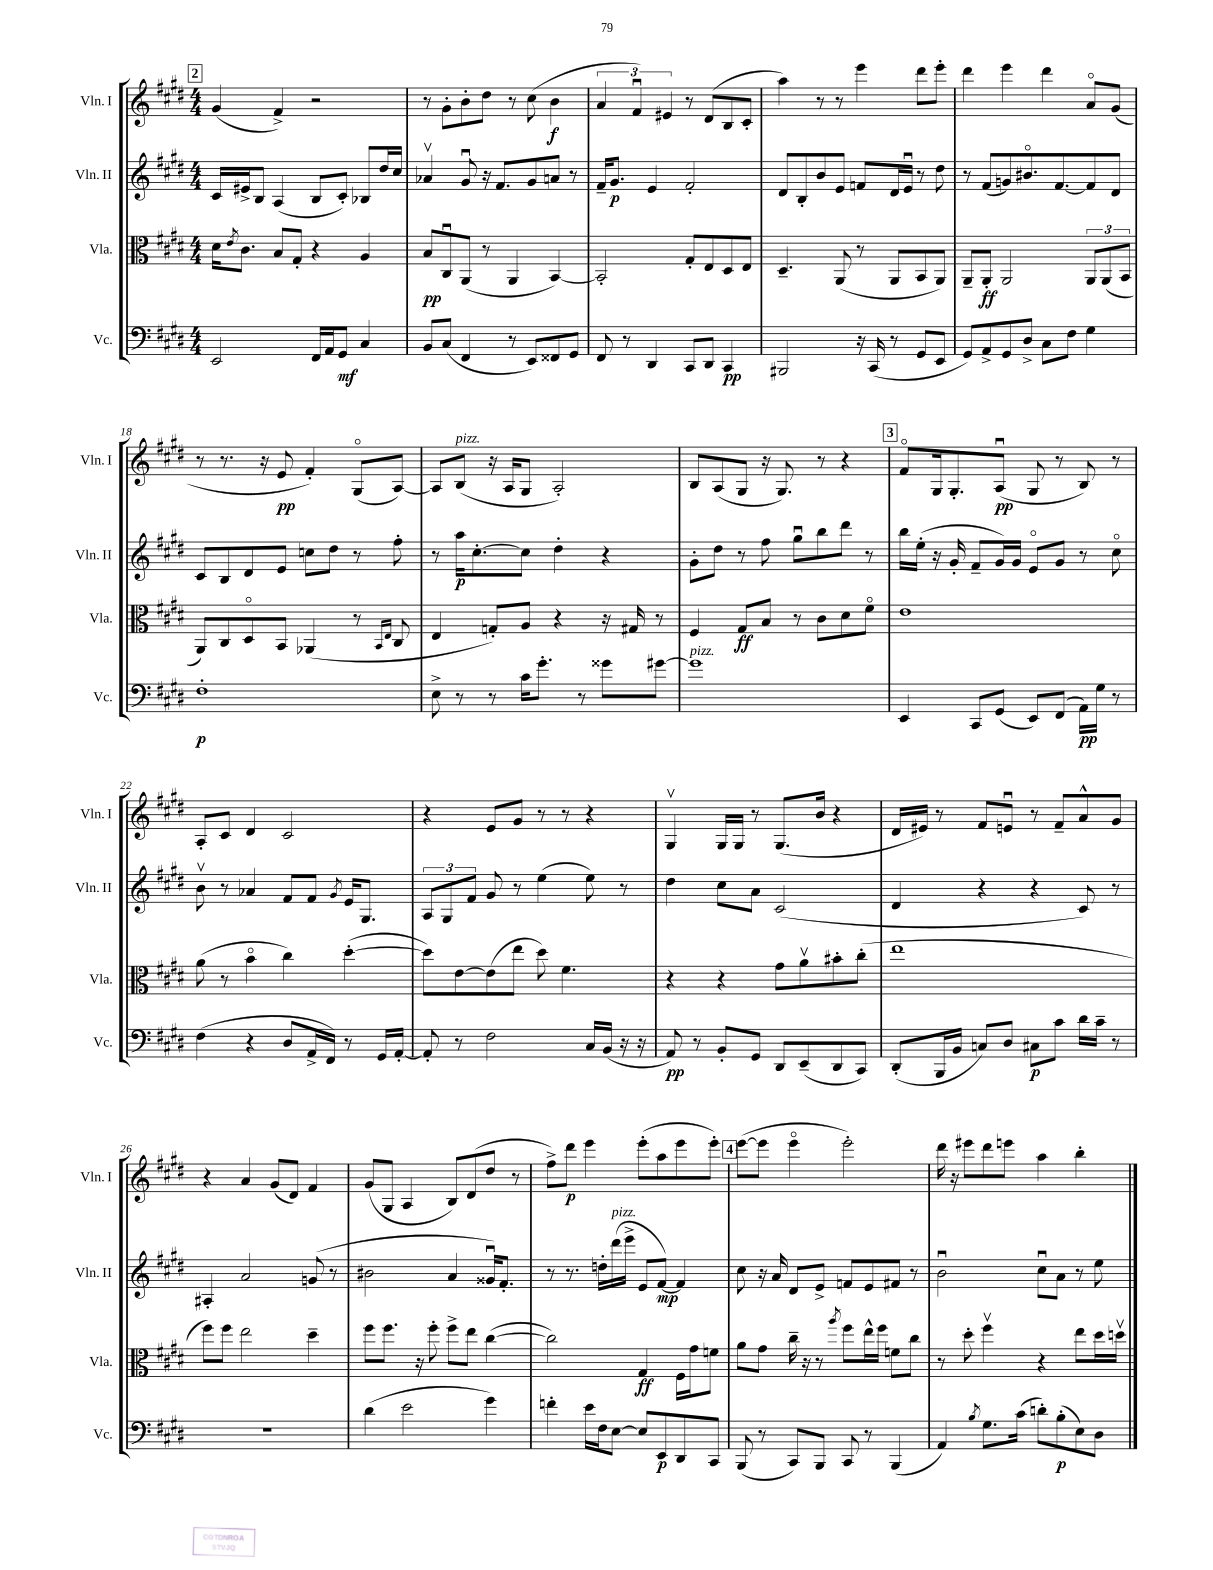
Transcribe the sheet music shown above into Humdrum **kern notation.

**kern	**dynam	**kern	**dynam	**kern	**dynam	**kern	**dynam
*part4	*part4	*part3	*part3	*part2	*part2	*part1	*part1
*staff4	*staff4	*staff3	*staff3	*staff2	*staff2	*staff1	*staff1
*I"Vc.	*	*I"Vla.	*	*I"Vln. II	*	*I"Vln. I	*
*I'Vc.	*	*I'Vla.	*	*I'Vln. II	*	*I'Vln. I	*
*clefF4	*	*clefC3	*	*clefG2	*	*clefG2	*
*k[f#c#g#d#]	*	*k[f#c#g#d#]	*	*k[f#c#g#d#]	*	*k[f#c#g#d#]	*
*M4/4	*	*M4/4	*	*M4/4	*	*M4/4	*
!!LO:REH:place=s1:t=2
=13	=13	=13	=13	=13	=13	=13	=13
2EE/	.	16d#\KL	.	16c#/LL	.	(4g#/	.
.	.	8qe/	.	.	.	.	.
.	.	8.c#\J	.	16e#X^/J	.	.	.
.	.	.	.	8B/J	.	.	.
.	.	8B/L	.	(4A/	.	4f#^/)	.
.	.	8G#'/J	.	.	.	.	.
16FF#/LL	.	4r	.	8B/L	.	2r	.
16AA/J	.	.	.	.	.	.	.
8GG#/J	mf	.	.	8c#'/J)	.	.	.
4C#/	.	4A/	.	8B-X/L	.	.	.
.	.	.	.	16dd#/L	.	.	.
.	.	.	.	16cc#/JJ	.	.	.
=14	=14	=14	=14	=14	=14	=14	=14
8BB/L	.	8B/L	pp	4a-Xv/	.	8r	.
(8C#/J	.	8C#u/	.	.	.	8g#'\L	.
4FF#/	.	(8AA/J	.	8g#u/	.	8b'\	.
.	.	8r	.	16r	.	8dd#\J	.
.	.	.	.	8.f#/L	.	.	.
8r	.	4AA/	.	.	.	8r	.
8EE/L)	.	.	.	8g#/	.	(8cc#\	.
8FF##X/	.	[4BB/)	.	8an/J	.	4b\	f
8GG#/J	.	.	.	8r	.	.	.
=15	=15	=15	=15	=15	=15	=15	=15
8FF#/	.	2BB'/]	.	16f#~/KL	.	6a/	.
.	.	.	.	8.g#/J	p	.	.
8r	.	.	.	.	.	.	.
.	.	.	.	.	.	6f#u/)	.
4DD#/	.	.	.	4e/	.	.	.
.	.	.	.	.	.	6e#X/	.
8CC#/L	.	8G#'/L	.	2f#'/	.	8r	.
8DD#/J	.	8E/	.	.	.	(8d#/L	.
4CC#/	pp	8D#/	.	.	.	8B/	.
.	.	8E/J	.	.	.	8c#'/J	.
=16	=16	=16	=16	=16	=16	=16	=16
2BBB#X/	.	4.D#~/	.	8d#/L	.	4aa\)	.
.	.	.	.	8B'/	.	.	.
.	.	.	.	8b/	.	8r	.
.	.	(8AA/	.	8e/J	.	8r	.
16r	.	8r	.	8fn/L	.	4eee\	.
(16CC#/	.	.	.	.	.	.	.
8r	.	8AA/L	.	16d#/L	.	.	.
.	.	.	.	16eu/JJ	.	.	.
8GG#/L	.	8BB/	.	8r	.	8ddd#\L	.
8EE/J	.	8AA/J)	.	8dd#\	.	8eee'\J	.
=17	=17	=17	=17	=17	=17	=17	=17
8GG#/L)	.	8AA~/L	.	8r	.	4ddd#\	.
8AA^/	.	8AA'/J	ff	(8f#/L	.	.	.
8GG#/	.	2AA/	.	8gn/)	.	4eee\	.
8D#^/J	.	.	.	8.b#X/	.	.	.
8C#\L	.	.	.	.	.	4ddd#\	.
.	.	.	.	[8.f#/	.	.	.
8F#\J	.	.	.	.	.	.	.
4G#\	.	12AA/L	.	8f#/]	.	8a/L	.
.	.	(12AA/	.	.	.	.	.
.	.	.	.	8d#/J	.	(8g#/J	.
.	.	12BB/J	.	.	.	.	.
!!LO:LB:g=z
=18	=18	=18	=18	=18	=18	=18	=18
1F#'	p	8AA/L)	.	8c#/L	.	8r	.
.	.	8C#/	.	8B/	.	8.r	.
.	.	8D#/	.	8d#/	.	.	.
.	.	.	.	.	.	16r	.
.	.	8BB/J	.	8e/J	.	8e/	pp
.	.	(4AA-X/	.	8ccn\L	.	4f#'/)	.
.	.	.	.	8dd#\J	.	.	.
.	.	8r	.	8r	.	(8G#/L	.
.	.	16qqBB/LL	.	.	.	.	.
.	.	16qqE/JJ	.	.	.	.	.
.	.	8C#/	.	8ff#'\	.	[8A/J)	.
=19	=19	=19	=19	=19	=19	=19	=19
8E^\	.	4E/	.	8r	.	8A/L]	.
!	!	!	!	!	!	!LO:TX:a:i:t=pizz.	!
8r	.	.	.	16aa\KL	p	(8B/J	.
.	.	.	.	[8.cc#'\	.	.	.
8r	.	8Gn'/L)	.	.	.	16r	.
.	.	.	.	.	.	16A/KL	.
16c#\KL	.	8A/J	.	8cc#\J]	.	8G#/J	.
8.g#'\J	.	.	.	.	.	.	.
.	.	4r	.	4dd#'\	.	2A'/)	.
8r	.	.	.	.	.	.	.
8g##X\L	.	16r	.	4r	.	.	.
.	.	16G#X/	.	.	.	.	.
[8g#X\J	.	8r	.	.	.	.	.
=20	=20	=20	=20	=20	=20	=20	=20
!LO:TX:a:i:t=pizz.	!	!	!	!	!	!	!
1g#]	.	4F#/	.	8g#'\L	.	8B/L	.
.	.	.	.	8dd#\J	.	(8A/	.
.	.	8G#/L	ff	8r	.	8G#/J	.
.	.	8B/J	.	8ff#\	.	16r	.
.	.	.	.	.	.	8.G#/)	.
.	.	8r	.	8gg#u\L	.	.	.
.	.	8c#\L	.	8bb\	.	8r	.
.	.	8d#\	.	8ddd#\J	.	4r	.
.	.	8f#\J	.	8r	.	.	.
!!LO:REH:place=s1:t=3
=21	=21	=21	=21	=21	=21	=21	=21
4EE/	.	1e	.	16bb\LL	.	8f#/L	.
.	.	.	.	(16ee'\JJ	.	.	.
.	.	.	.	16r	.	16G#/k	.
.	.	.	.	16g#'/	.	8.G#'/	.
8CC#/L	.	.	.	8f#~/L	.	.	.
(8GG#/J	.	.	.	16g#/L)	.	(8Au/J	pp
.	.	.	.	16g#/JJ	.	.	.
8EE/L)	.	.	.	8e/L	.	8G#/	.
(8FF#/J	.	.	.	8g#/J	.	8r	.
16AA\LL)	pp	.	.	8r	.	8B/)	.
16G#\JJ	.	.	.	.	.	.	.
8r	.	.	.	8cc#\	.	8r	.
!!LO:LB:g=z
=22	=22	=22	=22	=22	=22	=22	=22
(4F#\	.	(8a\	.	8bv\	.	8A'/L	.
.	.	8r	.	8r	.	8c#/J	.
4r	.	4b\	.	4a-X/	.	4d#/	.
8D#/L	.	4cc#\)	.	8f#/L	.	2c#/	.
16AA^/L	.	.	.	8f#/J	.	.	.
16FF#/JJ)	.	.	.	.	.	.	.
.	.	.	.	8qg#/	.	.	.
8r	.	([4dd#'\	.	16e/KL	.	.	.
.	.	.	.	8.G#/J	.	.	.
16GG#/LL	.	.	.	.	.	.	.
[16AA'/JJ	.	.	.	.	.	.	.
=23	=23	=23	=23	=23	=23	=23	=23
8AA'/]	.	8dd#\L])	.	12A/L	.	4r	.
.	.	.	.	12G#/	.	.	.
8r	.	[8e\	.	.	.	.	.
.	.	.	.	12f#/J	.	.	.
2F#\	.	(8e\]	.	8g#/	.	8e/L	.
.	.	8ee\J	.	8r	.	8g#/J	.
.	.	8dd#\)	.	(4ee\	.	8r	.
.	.	4.f#\	.	.	.	8r	.
16C#/LL	.	.	.	8ee\)	.	4r	.
(16BB/JJ	.	.	.	.	.	.	.
16r	.	.	.	8r	.	.	.
16r	.	.	.	.	.	.	.
=24	=24	=24	=24	=24	=24	=24	=24
8AA/)	pp	4r	.	4dd#\	.	4G#v/	.
8r	.	.	.	.	.	.	.
8BB'/L	.	4r	.	8cc#\L	.	16G#/LL	.
.	.	.	.	.	.	16G#/JJ	.
8GG#/J	.	.	.	8a\J	.	8r	.
8DD#/L	.	8g#\L	.	(2c#/	.	(8.G#/L	.
(8EE~/	.	8av\	.	.	.	.	.
.	.	.	.	.	.	16b/Jk	.
8DD#/	.	8b#X'\	.	.	.	4r	.
8CC#/J)	.	(8cc#'\J	.	.	.	.	.
=25	=25	=25	=25	=25	=25	=25	=25
(8DD#'/L	.	1ee	.	4d#/	.	16d#/LL	.
.	.	.	.	.	.	16e#X/JJ)	.
16BBB/L	.	.	.	.	.	8r	.
16BB/JJ	.	.	.	.	.	.	.
8Cn/L)	.	.	.	4r	.	8f#/L	.
8D#/J	.	.	.	.	.	8enu/J	.
8C#X\L	p	.	.	4r	.	8r	.
8c#\J	.	.	.	.	.	8f#~/L	.
16d#\LL	.	.	.	8c#/)	.	8a^^/	.
16c#~\JJ	.	.	.	.	.	.	.
8r	.	.	.	8r	.	8g#/J	.
!!LO:LB:g=z
=26	=26	=26	=26	=26	=26	=26	=26
1r	.	8ff#\L)	.	4A#X'/	.	4r	.
.	.	8ff#\J	.	.	.	.	.
.	.	2ee\	.	2a/	.	4a/	.
.	.	.	.	.	.	(8g#/L	.
.	.	.	.	.	.	8d#/J)	.
.	.	4dd#~\	.	(8gn/	.	4f#/	.
.	.	.	.	8r	.	.	.
=27	=27	=27	=27	=27	=27	=27	=27
(4d#\	.	8ff#\L	.	2b#X\	.	(8g#/L	.
.	.	8.ff#\J	.	.	.	8G#/J	.
2e\	.	.	.	.	.	4A/	.
.	.	16r	.	.	.	.	.
.	.	8ff#'\	.	.	.	.	.
.	.	8ff#^\L	.	4a/	.	8B/L)	.
.	.	8ee\J	.	.	.	(8d#/	.
4g#\)	.	([4cc#\	.	16g##Xu/KL)	.	8dd#/J	.
.	.	.	.	8.f#'/J	.	.	.
.	.	.	.	.	.	8r	.
=28	=28	=28	=28	=28	=28	=28	=28
4fn'\	.	2cc#\])	.	8r	.	8ff#^\L)	.
.	.	.	.	8.r	.	8ddd#\J	p
16e\LL	.	.	.	.	.	4eee\	.
16F#\J	.	.	.	16ddn'\LL	.	.	.
!	!	!	!	!LO:TX:a:i:t=pizz.	!	!	!
[8E\J	.	.	.	(16ddd#\	.	.	.
.	.	.	.	16eee^\JJ	.	.	.
8E/L]	.	4G#/	ff	8e/L	.	(8eee'\L	.
8EE/	p	.	.	[8f#/J)	mp	8aa\	.
8DD#/	.	16F#\LL	.	4f#/]	.	8eee\	.
.	.	16g#\J	.	.	.	.	.
8CC#/J	.	8fn\J	.	.	.	8eee'\J)	.
!!LO:REH:place=s1:t=4
=29	=29	=29	=29	=29	=29	=29	=29
(8BBB/	.	8a\L	.	8cc#\	.	([8eee\L	.
8r	.	8g#\J	.	16r	.	8eee\J]	.
.	.	.	.	16a/	.	.	.
8CC#/L)	.	16cc#~\	.	8d#/L	.	4eee\	.
.	.	16r	.	.	.	.	.
8BBB/J	.	8r	.	8e^/J	.	.	.
.	.	8qaa/	.	.	.	.	.
8CC#/	.	8ff#\L	.	8fn/L	.	2eee'\)	.
8r	.	16ee^^\L	.	8e/	.	.	.
.	.	16ff#\JJ	.	.	.	.	.
(4BBB/	.	8fn\L	.	8f#X/J	.	.	.
.	.	8cc#\J	.	8r	.	.	.
=30	=30	=30	=30	=30	=30	=30	=30
4AA/)	.	8r	.	2bu\	.	16ddd#\	.
.	.	.	.	.	.	16r	.
.	.	8dd#'\	.	.	.	8eee#X\L	.
8qB/	.	.	.	.	.	.	.
8.G#\L	.	4ff#v\	.	.	.	8ddd#\	.
.	.	.	.	.	.	8eeen\J	.
(16c#\Jk	.	.	.	.	.	.	.
8dn'\L)	.	4r	.	8cc#u\L	.	4aa\	.
(8B'\	p	.	.	8a\J	.	.	.
8E\)	.	8ee\L	.	8r	.	4bb'\	.
8D#\J	.	16dd#\L	.	8ee\	.	.	.
.	.	16ddnv\JJ	.	.	.	.	.
==	==	==	==	==	==	==	==
*-	*-	*-	*-	*-	*-	*-	*-
